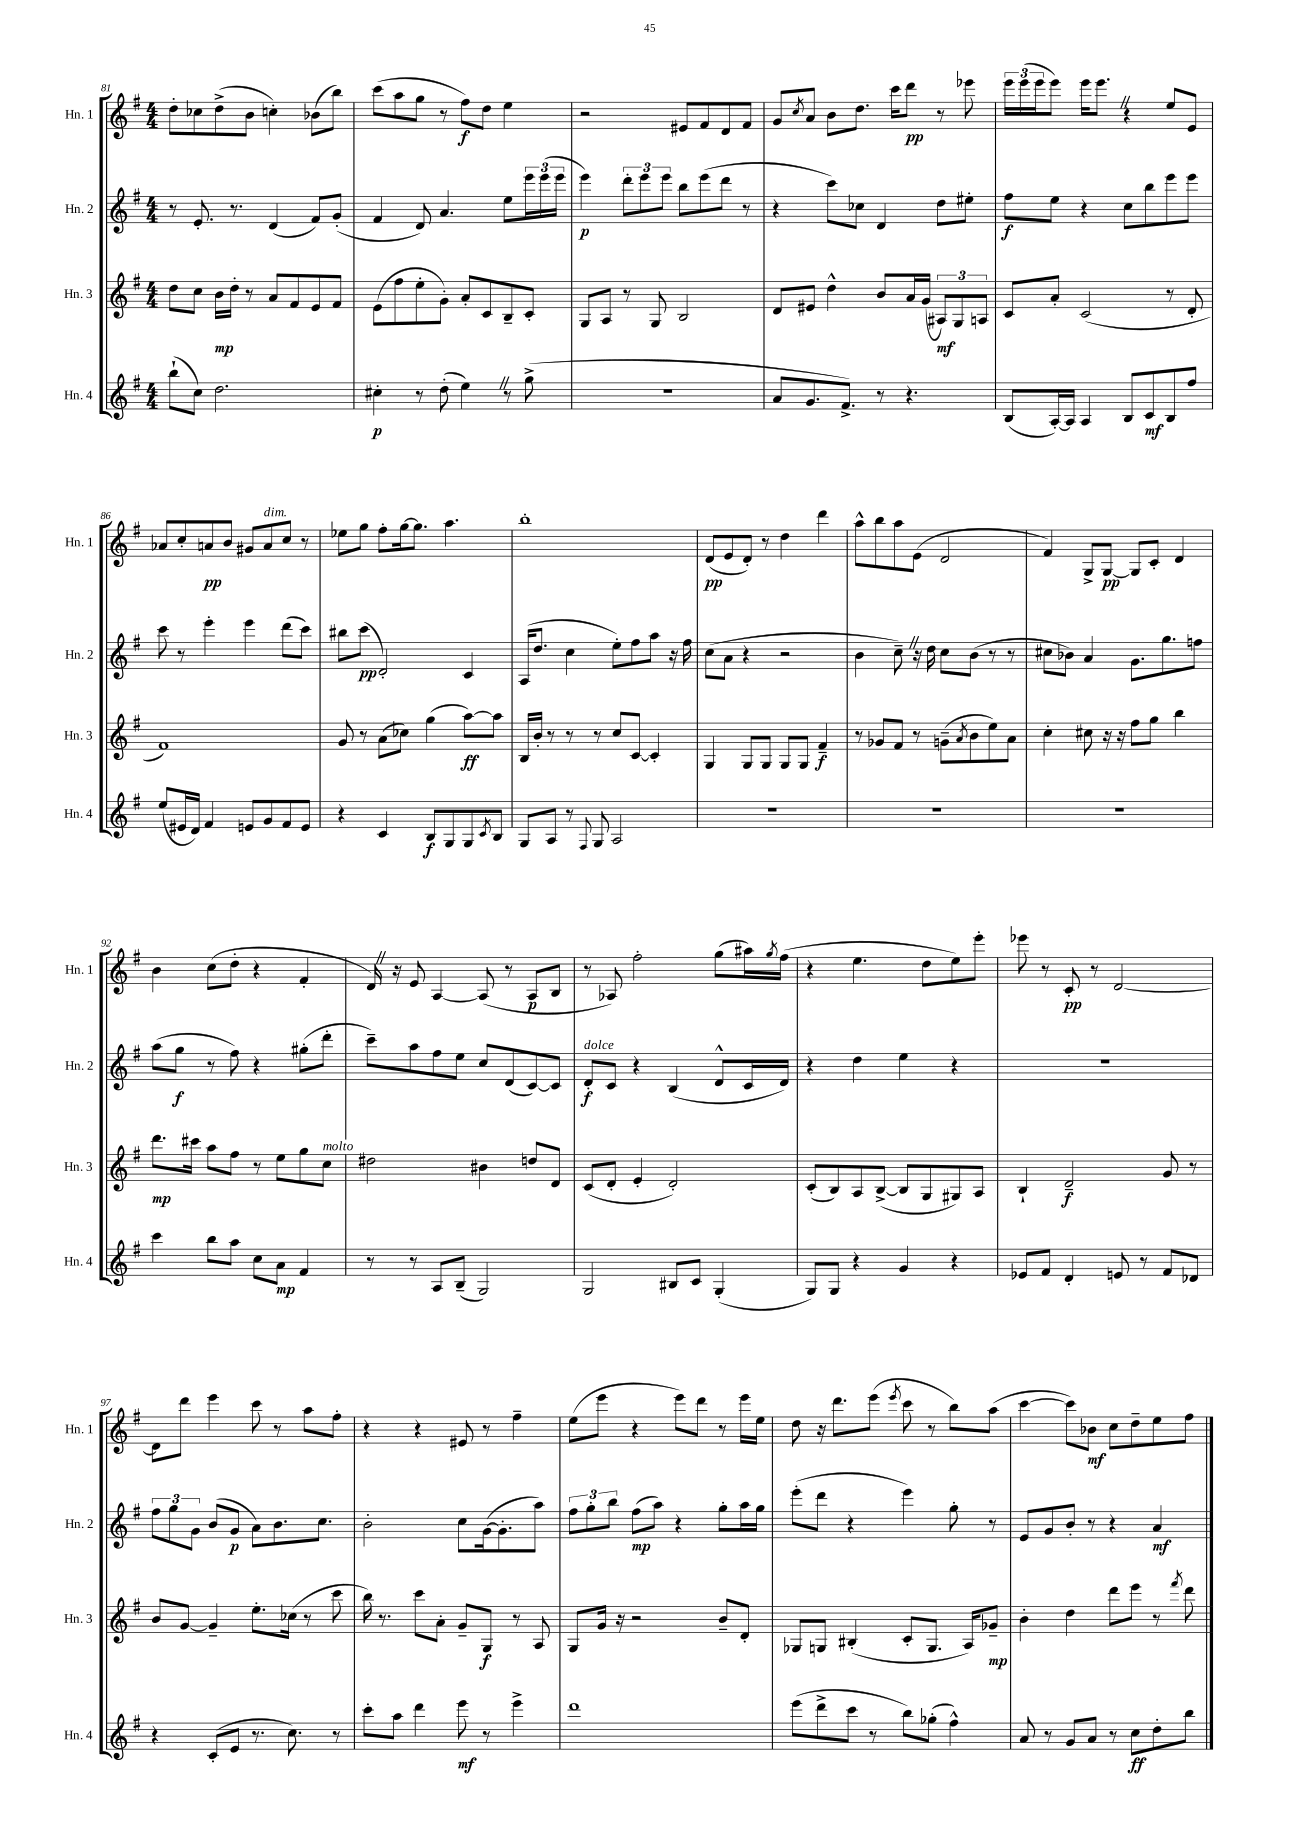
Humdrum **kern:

**kern	**dynam	**kern	**dynam	**kern	**dynam	**kern	**dynam
*part4	*part4	*part3	*part3	*part2	*part2	*part1	*part1
*staff4	*staff4	*staff3	*staff3	*staff2	*staff2	*staff1	*staff1
*I"Hn. 4	*	*I"Hn. 3	*	*I"Hn. 2	*	*I"Hn. 1	*
*I'Hn. 4	*	*I'Hn. 3	*	*I'Hn. 2	*	*I'Hn. 1	*
*clefG2	*	*clefG2	*	*clefG2	*	*clefG2	*
*k[f#]	*	*k[f#]	*	*k[f#]	*	*k[f#]	*
*M4/4	*	*M4/4	*	*M4/4	*	*M4/4	*
=81	=81	=81	=81	=81	=81	=81	=81
(8bb`\L	.	8dd\L	.	8r	.	8dd'\L	.
8cc\J)	.	8cc\J	.	8.e'/	.	8cc-X\	.
2.dd\	.	16b\LL	mp	.	.	(8dd^\	.
.	.	16dd'\JJ	.	8.r	.	.	.
.	.	8r	.	.	.	8b\J	.
.	.	8a/L	.	(4d/	.	4ccn'\)	.
.	.	8f#/	.	.	.	.	.
.	.	8e/	.	8f#/L)	.	(8b-X\L	.
.	.	8f#/J	.	(8g'/J	.	8bb\J)	.
=82	=82	=82	=82	=82	=82	=82	=82
4cc#X'\	p	(8e\L	.	4f#/	.	(8ccc\L	.
.	.	8ff#\	.	.	.	8aa\	.
8r	.	8ee'\	.	8d/)	.	8gg\J	.
(8dd'\	.	8g'\J)	.	4.a/	.	8r	.
4eeZ\)	.	8a'/L	.	.	.	8ff#\L)	f
.	.	8c/	.	.	.	8dd\J	.
8r	.	8B~/	.	8ee\L	.	4ee\	.
(8gg^\	.	8c'/J	.	24eee\L	.	.	.
.	.	.	.	(24eee\	.	.	.
.	.	.	.	24eee\JJ	.	.	.
=83	=83	=83	=83	=83	=83	=83	=83
1r	.	8G/L	.	4eee\)	p	2r	.
.	.	8A/J	.	.	.	.	.
.	.	8r	.	12ddd'\L	.	.	.
.	.	.	.	12eee\	.	.	.
.	.	8G/	.	.	.	.	.
.	.	.	.	12eee\J	.	.	.
.	.	2B/	.	8bb\L	.	8e#X/L	.
.	.	.	.	(8eee\	.	8f#/	.
.	.	.	.	8ddd\J	.	8d/	.
.	.	.	.	8r	.	8f#/J	.
=84	=84	=84	=84	=84	=84	=84	=84
8a/L	.	8d/L	.	4r	.	8g/L	.
.	.	.	.	.	.	8qcc/	.
8.g/	.	8e#X/J	.	.	.	8a/J	.
.	.	4dd^^\	.	8ccc\L)	.	8b\L	.
8.f#^/J)	.	.	.	.	.	.	.
.	.	.	.	8cc-X\J	.	8.dd\J	.
8r	.	8b/L	.	4d/	.	.	.
.	.	.	.	.	.	16ccc\KL	.
4.r	.	16a/L	.	.	.	8ddd\J	pp
.	.	(16g/JJ	.	.	.	.	.
.	.	12A#X/L)	mf	8dd\L	.	8r	.
.	.	12G/	.	.	.	.	.
.	.	.	.	8ee#X'\J	.	8eee-X\	.
.	.	12An/J	.	.	.	.	.
=85	=85	=85	=85	=85	=85	=85	=85
(8B/L	.	8c/L	.	8ff#\L	f	24eee\LL	.
.	.	.	.	.	.	(24eee\	.
.	.	.	.	.	.	24eee\J	.
[16A'/L)	.	8a'/J	.	8ee\J	.	8eee\J)	.
16A/JJ]	.	.	.	.	.	.	.
4A/	.	(2c/	.	4r	.	16eee\KL	.
.	.	.	.	.	.	8.eeeZ\J	.
8B/L	.	.	.	8cc\L	.	4r	.
8c/	mf	.	.	8bb\	.	.	.
8B/	.	8r	.	8eee\	.	8ee/L	.
8ff#/J	.	8d'/	.	8eee\J	.	8e/J	.
!!LO:LB:g=z
=86	=86	=86	=86	=86	=86	=86	=86
(8ee/L	.	1f#)	.	8ccc\	.	8a-X/L	.
16e#X/L	.	.	.	8r	.	8cc'/	.
16d/JJ)	.	.	.	.	.	.	.
4f#/	.	.	.	4eee'\	.	8an/	pp
.	.	.	.	.	.	8b/J	.
8en/L	.	.	.	4eee\	.	8g#X/L	.
!	!	!	!	!	!	!LO:TX:a:i:t=dim.	!
8g/	.	.	.	.	.	8a/	.
8f#/	.	.	.	(8ddd\L	.	8cc/J	.
8e/J	.	.	.	8ccc\J)	.	8r	.
=87	=87	=87	=87	=87	=87	=87	=87
4r	.	8g/	.	8bb#X\L	.	8ee-X\L	.
.	.	8r	.	(8ccc\J	pp	8gg\J	.
4c/	.	(8a\L	.	2d'/)	.	8ff#'\L	.
.	.	8cc-X\J)	.	.	.	[16gg\k	.
.	.	.	.	.	.	8.gg\J]	.
8B/L	f	(4gg\	.	.	.	.	.
8G/	.	.	.	.	.	4.aa\	.
8G/	.	[8aa\L)	ff	4c/	.	.	.
8qc/	.	.	.	.	.	.	.
8B/J	.	8aa\J]	.	.	.	.	.
=88	=88	=88	=88	=88	=88	=88	=88
8G/L	.	16B/LL	.	(16A/KL	.	1bb'	.
.	.	16b'/JJ	.	8.dd/J	.	.	.
8A/J	.	8r	.	.	.	.	.
8r	.	8r	.	4cc\	.	.	.
8qqF#/	.	.	.	.	.	.	.
8G/	.	8r	.	.	.	.	.
2A/	.	8cc/L	.	8ee'\L)	.	.	.
.	.	[8c/J	.	8ff#\	.	.	.
.	.	4c'/]	.	8aa\J	.	.	.
.	.	.	.	16r	.	.	.
.	.	.	.	16ff#\	.	.	.
=89	=89	=89	=89	=89	=89	=89	=89
1r	.	4G/	.	(8cc\L	.	(8d/L	pp
.	.	.	.	8a\J	.	8e/	.
.	.	8G/L	.	4r	.	8d'/J)	.
.	.	8G/J	.	.	.	8r	.
.	.	8G/L	.	2r	.	4dd\	.
.	.	8G/J	.	.	.	.	.
.	.	4f#~/	f	.	.	4ddd\	.
=90	=90	=90	=90	=90	=90	=90	=90
1r	.	8r	.	4b\	.	8aa^^\L	.
.	.	8g-X/L	.	.	.	8bb\	.
.	.	8f#/J	.	8cc~Z\)	.	8aa\	.
.	.	8r	.	16r	.	(8e\J	.
.	.	.	.	16dd\	.	.	.
.	.	(8gn~\L	.	8cc\L	.	2d/	.
.	.	8qa/	.	.	.	.	.
.	.	8b\	.	(8b\J	.	.	.
.	.	8ee\)	.	8r	.	.	.
.	.	8a\J	.	8r	.	.	.
=91	=91	=91	=91	=91	=91	=91	=91
1r	.	4cc'\	.	8cc#X\L	.	4f#/)	.
.	.	.	.	8b-X\J)	.	.	.
.	.	8cc#X\	.	4a/	.	8G^/L	.
.	.	16r	.	.	.	[8G/J	pp
.	.	16r	.	.	.	.	.
.	.	8ff#\L	.	8.g\L	.	8G/L]	.
.	.	8gg\J	.	.	.	8c'/J	.
.	.	.	.	8.gg\	.	.	.
.	.	4bb\	.	.	.	4d/	.
.	.	.	.	8ffn\J	.	.	.
!!LO:LB:g=z
=92	=92	=92	=92	=92	=92	=92	=92
4ccc\	.	8.ddd\L	mp	(8aa\L	.	4b\	.
.	.	.	.	8gg\J	f	.	.
.	.	16ccc#X\Jk	.	.	.	.	.
8bb\L	.	8aa\L	.	8r	.	(8cc\L	.
8aa\J	.	8ff#\J	.	8ff#\)	.	8dd'\J	.
8cc\L	.	8r	.	4r	.	4r	.
8a\J	mp	8ee\L	.	.	.	.	.
4f#/	.	8gg\	.	(8gg#X'\L	.	4f#'/	.
!	!	!LO:TX:a:i:t=molto	!	!	!	!	!
.	.	8cc\J	.	8ddd'\J	.	.	.
=93	=93	=93	=93	=93	=93	=93	=93
8r	.	2dd#X\	.	8ccc~\L)	.	16dZ/)	.
.	.	.	.	.	.	16r	.
8r	.	.	.	8aa\	.	8e/	.
8A/L	.	.	.	8ff#\	.	[4A/	.
(8B~/J	.	.	.	8ee\J	.	.	.
2G/)	.	4b#X\	.	8cc/L	.	(8A/]	.
.	.	.	.	(8d/	.	8r	.
.	.	8ddn/L	.	[8c/)	.	8A/L	p
.	.	8d/J	.	8c/J]	.	8B/J	.
=94	=94	=94	=94	=94	=94	=94	=94
!	!	!	!	!LO:TX:a:i:t=dolce	!	!	!
2G/	.	(8c/L	.	8d'/L	f	8r	.
.	.	8d'/J	.	8c/J	.	8A-X/)	.
.	.	4e'/	.	4r	.	2ff#'\	.
8B#X/L	.	2d'/)	.	(4B/	.	.	.
8c/J	.	.	.	.	.	.	.
(4G'/	.	.	.	8d^^/L	.	(8gg\L	.
.	.	.	.	16c/L	.	16aa#X\L)	.
.	.	.	.	.	.	8qgg/	.
.	.	.	.	16d/JJ)	.	(16ff#\JJ	.
=95	=95	=95	=95	=95	=95	=95	=95
8G/L)	.	(8c'/L	.	4r	.	4r	.
8G/J	.	8B/)	.	.	.	.	.
4r	.	8A/	.	4dd\	.	4.ee\	.
.	.	([8B^/J	.	.	.	.	.
4g/	.	8B/L]	.	4ee\	.	.	.
.	.	8G/	.	.	.	8dd\L	.
4r	.	8G#X/)	.	4r	.	8ee\)	.
.	.	8A/J	.	.	.	8eee'\J	.
=96	=96	=96	=96	=96	=96	=96	=96
8e-X/L	.	4B`/	.	1r	.	8eee-X\	.
8f#/J	.	.	.	.	.	8r	.
4d'/	.	2d~/	f	.	.	8c'/	pp
.	.	.	.	.	.	8r	.
8en/	.	.	.	.	.	[2d/	.
8r	.	.	.	.	.	.	.
8f#/L	.	8g/	.	.	.	.	.
8d-X/J	.	8r	.	.	.	.	.
!!LO:LB:g=z
=97	=97	=97	=97	=97	=97	=97	=97
4r	.	8b/L	.	12ff#\L	.	8d\L]	.
.	.	.	.	12gg\	.	.	.
.	.	[8g/J	.	.	.	8ddd\J	.
.	.	.	.	12g\J	.	.	.
(8c'/L	.	4g~/]	.	(8b/L	.	4eee\	.
8e/J	.	.	.	8g/J	p	.	.
8.r	.	8.ee'\L	.	8a\L)	.	8ccc\	.
.	.	.	.	8.b\	.	8r	.
8.cc\)	.	(16cc-X\Jk	.	.	.	.	.
.	.	8r	.	.	.	8aa\L	.
.	.	.	.	8.cc\J	.	.	.
8r	.	8ccc\	.	.	.	8ff#'\J	.
=98	=98	=98	=98	=98	=98	=98	=98
8ccc'\L	.	16bb\)	.	2b'\	.	4r	.
.	.	8.r	.	.	.	.	.
8aa\J	.	.	.	.	.	.	.
4ddd\	.	8ccc\L	.	.	.	4r	.
.	.	8a'\J	.	.	.	.	.
8eee\	mf	8g~/L	.	8cc\L	.	8e#X/	.
8r	.	8G/J	f	([16g\k	.	8r	.
.	.	.	.	8.g'\]	.	.	.
4eee^\	.	8r	.	.	.	4ff#~\	.
.	.	8A/	.	8aa\J)	.	.	.
=99	=99	=99	=99	=99	=99	=99	=99
1ddd	.	8G/L	.	12ff#\L	.	(8ee\L	.
.	.	.	.	12gg'\	.	.	.
.	.	16g/Jk	.	.	.	8eee\J	.
.	.	.	.	12bb\J	.	.	.
.	.	16r	.	.	.	.	.
.	.	2r	.	(8ff#\L	mp	4r	.
.	.	.	.	8aa\J)	.	.	.
.	.	.	.	4r	.	8eee\L)	.
.	.	.	.	.	.	8ddd\J	.
.	.	8b~/L	.	8gg'\L	.	8r	.
.	.	8d'/J	.	16aa\L	.	16eee\LL	.
.	.	.	.	16gg\JJ	.	16ee\JJ	.
=100	=100	=100	=100	=100	=100	=100	=100
(8eee\L	.	8G-X/L	.	(8eee'\L	.	8dd\	.
8ddd^\	.	8Gn/J	.	8ddd\J	.	16r	.
.	.	.	.	.	.	8.ddd\L	.
8ccc\J	.	(4B#X'/	.	4r	.	.	.
8r	.	.	.	.	.	(8eee\J	.
.	.	.	.	.	.	8qeee/	.
8bb\L)	.	8c'/L	.	4eee\)	.	8ccc\	.
(8gg-X'\J	.	8.G/J	.	.	.	8r	.
4ff#^^\)	.	.	.	8gg'\	.	8bb\L)	.
.	.	16A/KL)	.	.	.	.	.
.	.	8g-X~/J	mp	8r	.	(8aa\J	.
=101	=101	=101	=101	=101	=101	=101	=101
8a/	.	4b'\	.	8e/L	.	[4ccc\	.
8r	.	.	.	8g/	.	.	.
8g/L	.	4dd\	.	8b'/J	.	8ccc\L])	.
8a/J	.	.	.	8r	.	8b-X\J	mf
8r	.	8ddd\L	.	4r	.	8cc\L	.
8cc\L	ff	8eee\J	.	.	.	8dd~\	.
8dd'\	.	8r	.	4a/	mf	8ee\	.
.	.	8qfff#/	.	.	.	.	.
8bb\J	.	8ddd\	.	.	.	8ff#\J	.
==	==	==	==	==	==	==	==
*-	*-	*-	*-	*-	*-	*-	*-
